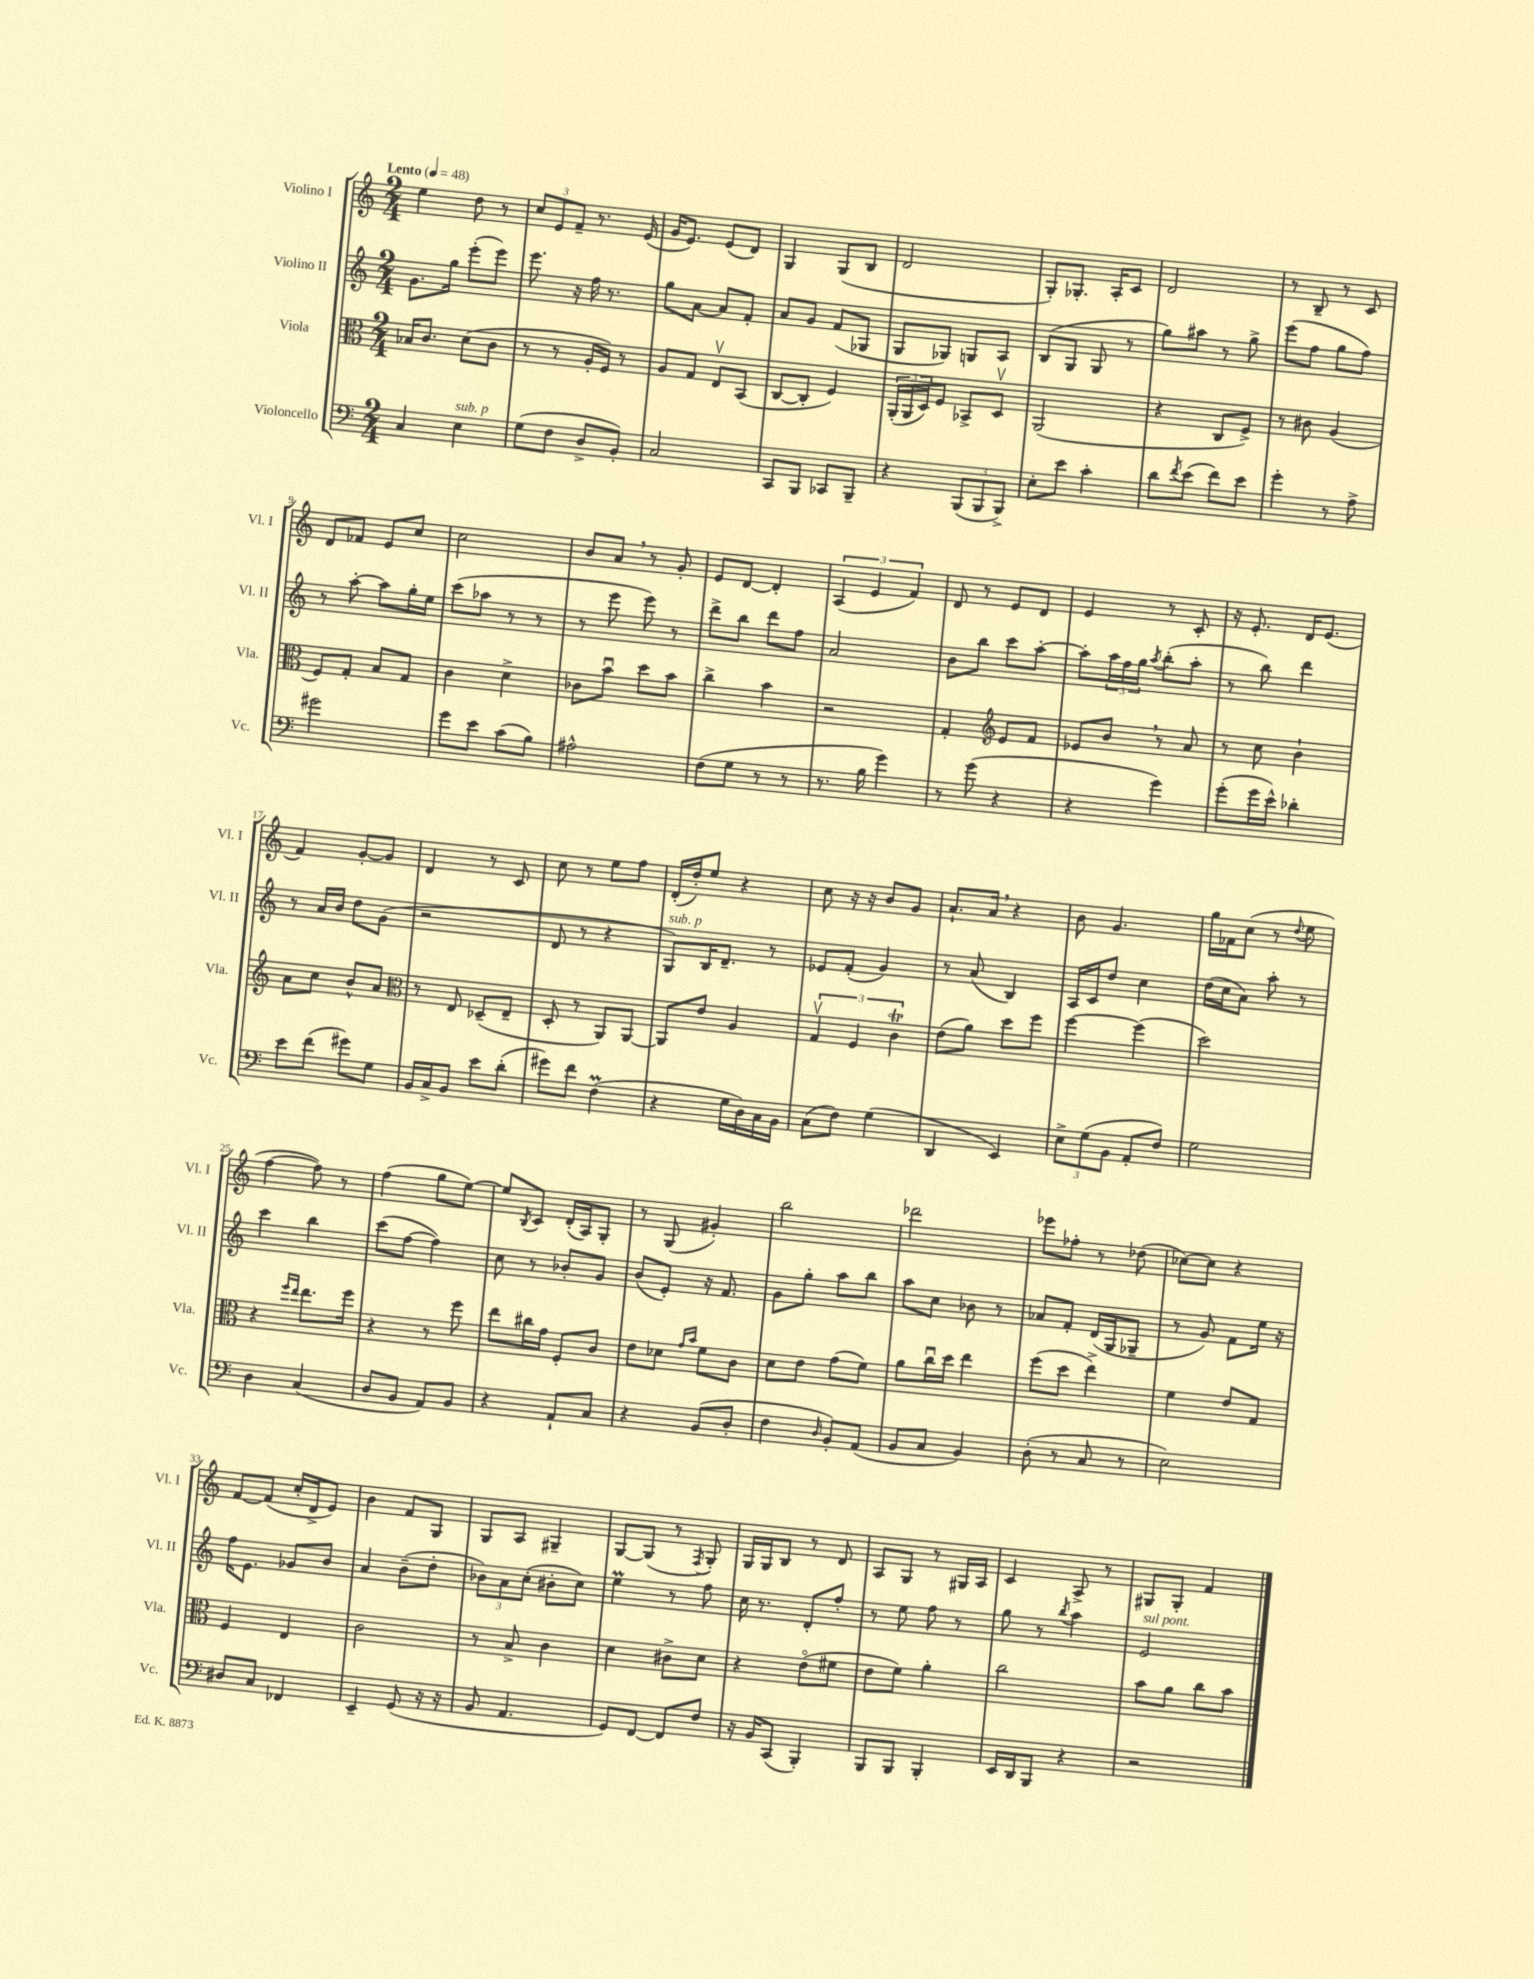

**kern	**kern	**kern	**kern
*part4	*part3	*part2	*part1
*staff4	*staff3	*staff2	*staff1
*I"Violoncello	*I"Viola	*I"Violino II	*I"Violino I
*I'Vc.	*I'Vla.	*I'Vl. II	*I'Vl. I
*clefF4	*clefC3	*clefG2	*clefG2
*k[]	*k[]	*k[]	*k[]
*M2/4	*M2/4	*M2/4	*M2/4
*MM48	*MM48	*MM48	*MM48
=1	=1	=1	=1
!	!	!	!LO:TX:a:B:t=Lento
4C/	16B-X/KL	8.g\L	4ee\
.	8.c/J	.	.
.	.	16gg\Jk	.
!LO:TX:a:i:t=sub. p	!	!	!
4E\	(8d\L	(8eee'\L	8dd\
.	8c\J	8eee\J)	8r
=2	=2	=2	=2
(8G\L	8r	8.eee\	12cc/L
.	.	.	12e/
8F\J	8r	.	.
.	.	.	12f~/J
.	.	16r	.
8D^/L	16A'/LL	16ff\	8.r
.	16F/JJ)	8.r	.
8BB'/J)	8r	.	.
.	.	.	(16e/
=3	=3	=3	=3
2C/	8A/L	8gg\L	16g/KL
.	.	.	8.e/J)
.	8G/J	[8a\J	.
.	8Ev/L	8a/L]	(8e/L
.	(8BB/J	8f'/J	8d/J)
=4	=4	=4	=4
8CC/L	[8C/L	8a/L	4G/
8BBB/J	8C'/J]	8g/J	.
8CC-X/L	4F/)	(8f/L	(8G/L
8BBB~/J	.	8G-X/J	8B/J
=5	=5	=5	=5
4r	(24AA'/LL	8G/L	2d/
.	24AA/	.	.
.	24D/J)	.	.
.	8F/J	8G-X/J)	.
(12BBB/L	8BB-X^/L	8Gn/L	.
12BBB/	.	.	.
.	8Dv/J	8A/J	.
12BBB^/J)	.	.	.
=6	=6	=6	=6
8E'\L	(2AA/	(8B/L	8G'/L)
8e\J	.	8G/J	8.G-X'/J
4c'\	.	8G/	.
.	.	.	16A'/KL
.	.	8r	8c/J
=7	=7	=7	=7
8d\L	4r	8gg\L)	2d/
8qf/	.	.	.
(8e\J	.	8aa#X\J	.
8f\L)	8C/L	8r	.
8e\J	8F^/J)	8gg^\	.
=8	=8	=8	=8
4g'\	8r	(8eee\L	8r
.	8c#X\	8ff\J	8B~/
8r	(4A/	8gg\L	8r
8A^\	.	8ff\J)	8c/
!!LO:LB:g=z
=9	=9	=9	=9
2g#X\	8F/L)	8r	8d/L
.	8G'/J	[8aa'\	8f-X/J
.	8B/L	8aa\L]	8e/L
.	8G/J	16gg'\L	8cc/J
.	.	16ee\JJ	.
=10	=10	=10	=10
8g\L	4c\	(8ccc\L	2cc\
8e\J	.	8aa-X\J	.
(8c\L	4d^\	8r	.
8B\J)	.	8r	.
=11	=11	=11	=11
2A#X^^\	8c-X\L	8r	8b/L
.	8bu\J	8eee\	8a,/J
.	8dd\L	8eee\)	8r
.	8b\J	8r	8g'/
=12	=12	=12	=12
(8F\L	4cc^\	8ddd^\L	8e/L
8G\J	.	8bb\J	[8d/J
8r	4b\	8ddd\L	4d'/]
8r	.	8ff\J	.
=13	=13	=13	=13
8.r	2r	2a/	(6A/
.	.	.	6e/
16B\	.	.	.
4g\)	.	.	.
.	.	.	6f/)
=14	=14	=14	=14
8r	4G'/	8b\L	8d/
(8g\	.	8bb\J	8r
*	*clefG2	*	*
4r	8e/L	8ccc\L	8e/L
.	8f/J	[8aa'\J	8d/J
=15	=15	=15	=15
4r	8e-X/L	8aa'\L]	4e/
.	8b,/J	24aa\L	.
.	.	24ff\	.
.	.	24gg\JJ	.
.	.	8qaa/	.
4g\)	8r	(8bb'\L	8r
.	8a/	8aa'\J	8c'/
=16	=16	=16	=16
(8g'\L	8r	8r	16r
.	.	.	8.e'/
16g\L	8cc\	8bb\)	.
16e^^\JJ)	.	.	.
4d-X'\	4b`\	4ddd\	16d/KL
.	.	.	(8.e/J
!!LO:LB:g=z
=17	=17	=17	=17
8e\L	8a\L	8r	4f/)
(8f\J	8cc\J	16a/LL	.
.	.	16b/JJ	.
8g#X\L)	8b^^/L	8dd\L	[8g'/L
8G\J	8a/J	(8g\J	8g/J]
=18	=18	=18	=18
*	*clefC3	*	*
16BB/LL	8r	2r	4d/
16C^/J	.	.	.
8BB/J	8E/	.	.
8e\L	(8D-X~/L	.	8r
(8d'\J	8E~/J	.	8c/
=19	=19	=19	=19
8g#X\L)	8D'/	8d/	8cc\
8f\J	8r	8r	8r
(4FM\	8AA/L)	4r	8ee\L
.	[8AA/J	.	8ff\J
=20	=20	=20	=20
!	!	!LO:TX:a:i:t=sub. p	!
4r	8AA/L]	8G/L)	(16d'/LL
.	.	.	16dd'/J)
.	8e/J	16B/K	8ee/J
.	.	8.d~/J	.
16G\LL	4A/	.	4r
16D\)	.	.	.
16C\	.	8r	.
16BB\JJ	.	.	.
=21	=21	=21	=21
(8C\L	6Gv/	8e-X/L	8cc\
8F\J)	.	(8f'/J	16r
.	6F/	.	.
.	.	.	16r
(4G\	.	4g/)	8b/L
.	6cT\	.	.
.	.	.	8g/J
=22	=22	=22	=22
4DD/	(8e\L	8r	8.a`/L
.	8a\J)	(8a/	.
.	.	.	16a,/Jk
4EE/)	8dd\L	4B/)	4r
.	8ff\J	.	.
=23	=23	=23	=23
12E^\L	[4ff\	16A/LL	8b\
.	.	16c/J	.
(12G\	.	.	.
.	.	8dd/J	4.g/
12BB\J	.	.	.
8AA'/L	(4ff\]	4cc\	.
8F/J)	.	.	.
=24	=24	=24	=24
2G\	2dd\)	(16dd\LL	16gg\LL
.	.	16cc\J	16f-X\J
.	.	8a\J)	(8cc\J
.	.	8aa'\	8r
.	.	.	8qqdd/
.	.	8r	8ee\
!!LO:LB:g=z
=25	=25	=25	=25
4D\	4r	4ccc\	[4ff\
.	16qqff/LL	.	.
.	16qqee/JJ	.	.
(4C/	8.ee\L	4bb\	8ff\])
.	.	.	8r
.	16ff\Jk	.	.
=26	=26	=26	=26
8D/L	4r	(8ccc\L	(4ff\
8BB/J	.	[8ff\J	.
8AA/L)	8r	4ff\])	8gg\L
8BB/J	8ff\	.	[8ee\J)
=27	=27	=27	=27
4r	8ee\L	8cc\	8ee/L]
.	.	.	8qB/
.	16cc#X\L	8r	8c/J
.	16g\JJ	.	.
8AA`/L	8F'/L	8b-X'/L	(16d'/LL
.	.	.	16A/J)
8C/J	8c/J	8g/J	8G'/J
=28	=28	=28	=28
4r	8e\L	(8b/L	8r
.	8d-X\J	8e'/J)	(8G/
.	16qqg/LL	.	.
.	16qqb/JJ	.	.
(8BB/L	8f\L	16r	4g#X'/)
.	.	8.f/	.
8D'/J	8c\J	.	.
=29	=29	=29	=29
4F\	8d\L	8g\L	2bb\
.	8e\J	8gg'\J	.
16qqD/	.	.	.
8BB'/L)	(8g\L	8aa\L	.
(8AA/J	8f\J)	8bb\J	.
=30	=30	=30	=30
8BB/L	8a\L	8aa\L	2ddd-X\
8C/J	16ccu\L	8cc\J	.
.	16dd\JJ	.	.
4BB/)	4ee\	8b-X\	.
.	.	8r	.
=31	=31	=31	=31
(8D'\	(8ff\L	8a-X/L	8eee-X\L
8r	8dd\J	8f'/J	8ff-X'\J
8C/	4ee^\)	(16d/LL	8r
.	.	16G/J	.
8r	.	8G-X~/J	(8dd-X\
=32	=32	=32	=32
2E\)	4f\	8r	[8cc-X\L)
.	.	8g/)	8cc-\J]
.	8e/L	8f\L	4r
.	8G/J	16ee\Jk	.
.	.	16r	.
!!LO:LB:g=z
=33	=33	=33	=33
8D#X/L	4F/	16ff\KL	[8f/L
.	.	8.e\J	.
8C/J	.	.	(8f/J]
4FF-X/	4E/	8g-X/L	16cc'/LL
.	.	.	16d^/J
.	.	8b/J	8e/J)
=34	=34	=34	=34
4EE~/	2c\	4a/	4b\
(8GG/	.	(8b~\L	8f/L
16r	.	8dd'\J	8G/J
16r	.	.	.
=35	=35	=35	=35
8BB/	8r	12b-X\L)	8G/L
.	.	12a\	.
4.AA/	8B^/	.	8A/J
.	.	(12cc'\J	.
.	4c\	8b#X'\L	4G#X~/
.	.	8cc\J)	.
=36	=36	=36	=36
8GG/L)	4d\	4eem\	[8G/L
[8FF/J	.	.	(8G/J]
8FF/L]	8c#X^\L	8r	8r
.	.	.	8qF/
8F/J	8d\J	8ff\	8G'/)
=37	=37	=37	=37
16r	4r	16cc\	16G/LL
16BB/KL	.	8.r	16G/J
(8CC/J	.	.	8B/J
4BBB'/)	(8e\L	8d'/L	8r
.	8f#X\J	8ff'/J	8d/
=38	=38	=38	=38
8BBB/L	8e\L	8r	8A/L
8BBB/J	8f\J)	8ee\	8G/J
4BBB'/	4a'\	8ff\	8r
.	.	8r	16G#X/LL
.	.	.	16A/JJ
=39	=39	=39	=39
16EE/LL	2cc\	8gg\	4c/
16DD/J	.	.	.
8BBB/J	.	8r	.
.	.	8qbb/	.
4r	.	4aa\	8A^/
.	.	.	8r
=40	=40	=40	=40
!	!	!LO:TX:a:i:t=sul pont.	!
2r	8b\L	2e/	8G#X/L
.	8a\J	.	8G#'/J
.	8cc\L	.	4f/
.	8b\J	.	.
==	==	==	==
*-	*-	*-	*-
